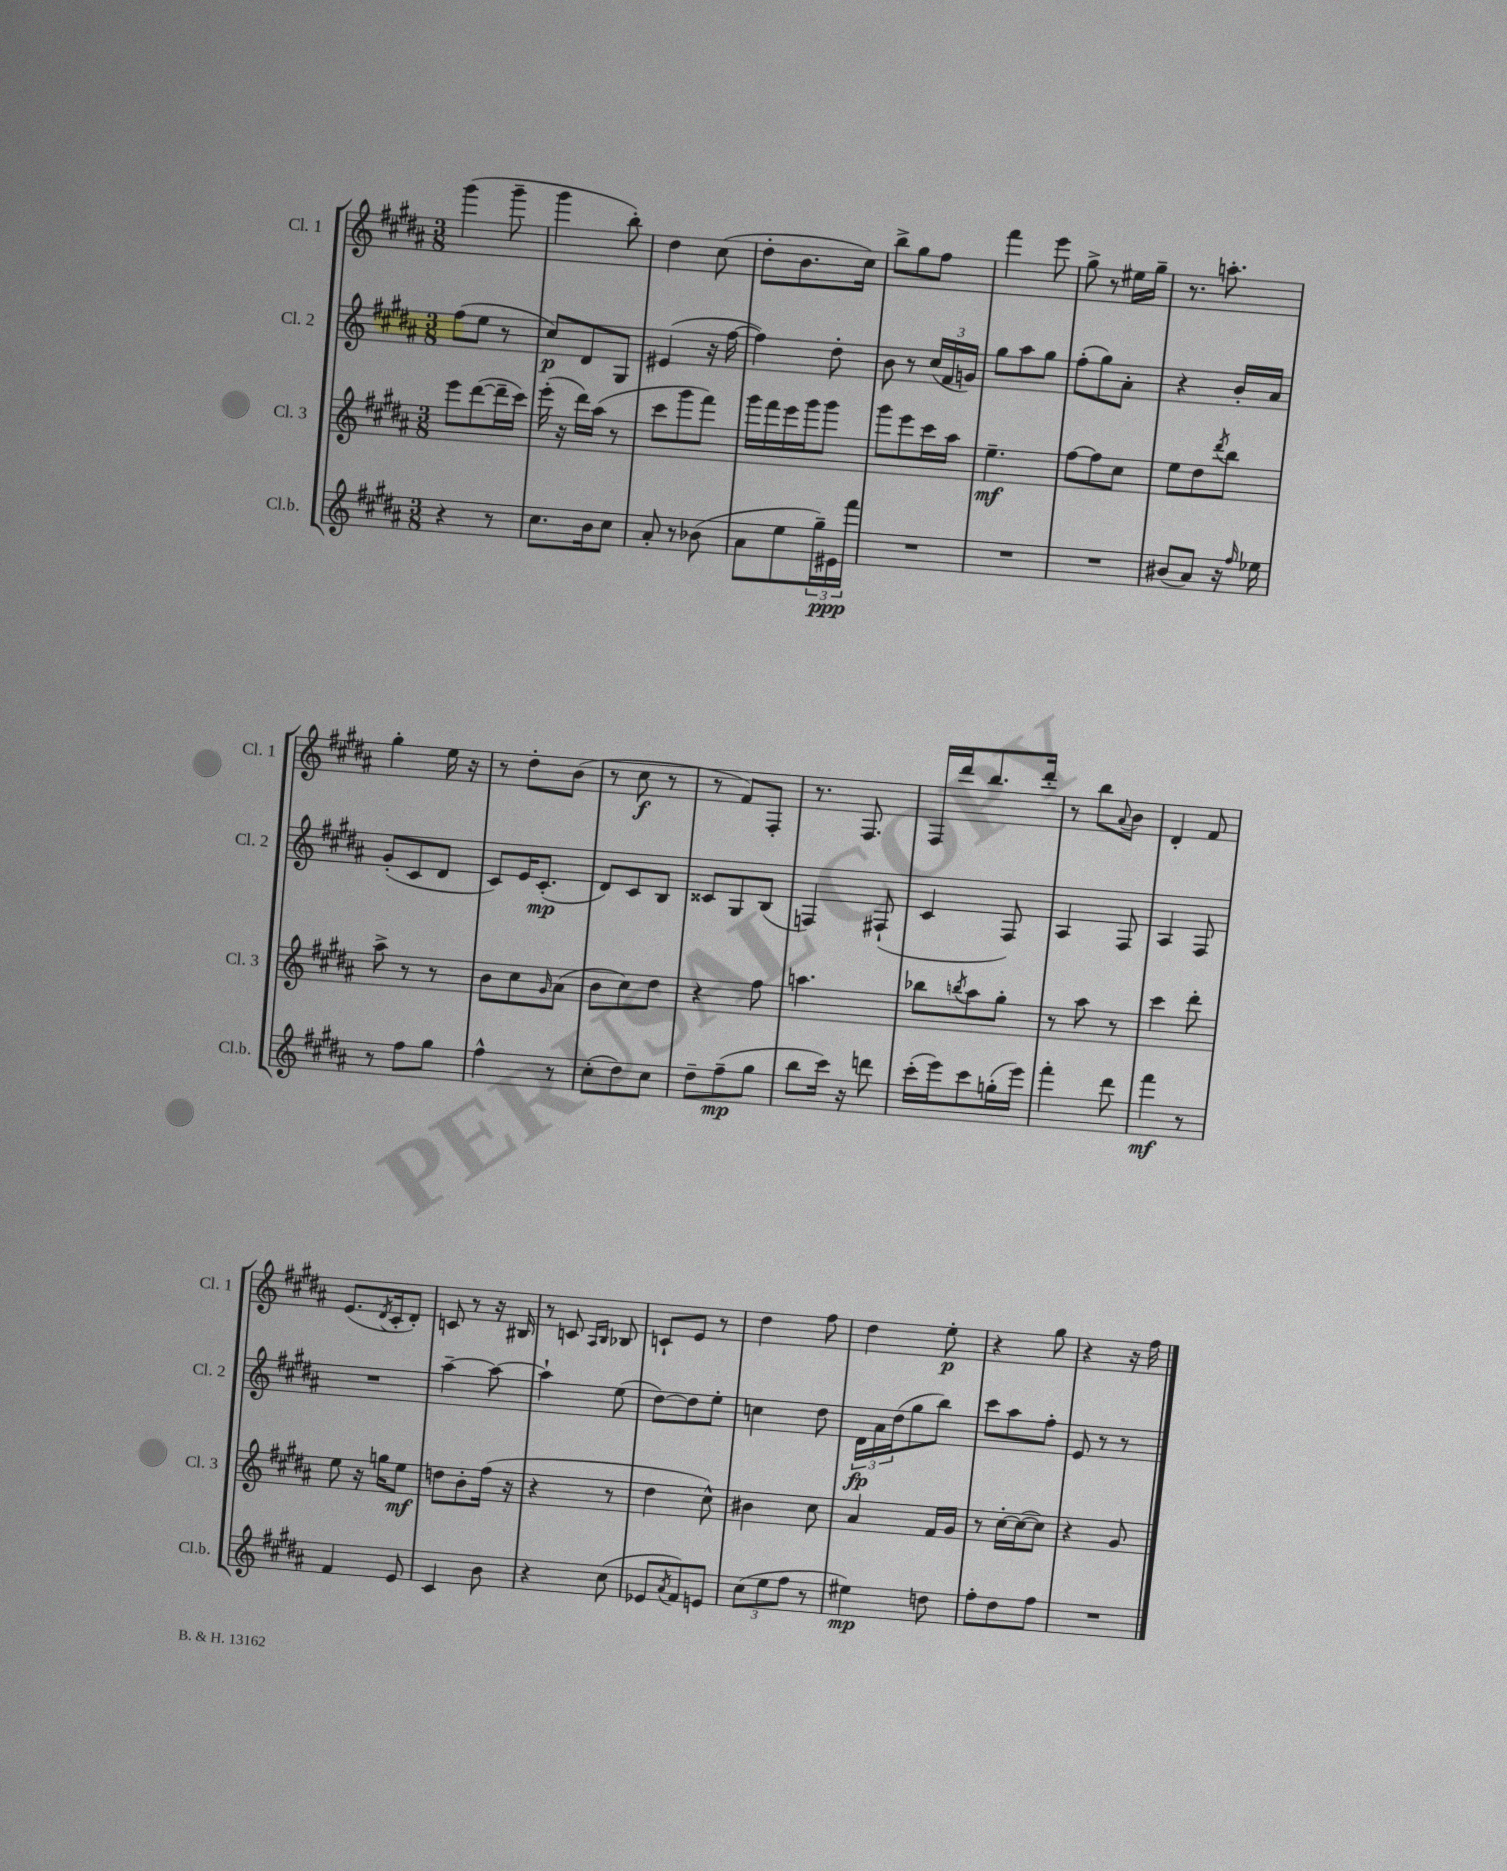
<<
\new StaffGroup <<
\new Staff = "s0" \with { instrumentName = "Cl. 1" shortInstrumentName = "Cl. 1" } {
    \clef treble \key b \major \numericTimeSignature \time 3/8
    gis'''4( gis'''8-- |
    gis'''4 b''8-.) |
    dis''4 cis''8( |
    dis''8-. b'8. cis''16) |
    b''8-> gis''8 fis''8 |
    fis'''4 e'''8 |
    gis''8-> r8 eis''16 gis''16-- |
    r8. a''8.-. |
    gis''4-. e''16 r16 |
    r8 dis''8-. b'8( |
    r8 cis''8\f r8 |
    r8 fis'8) fis8-. |
    r8. fis8. |
    fis16 dis'''16 b''8. dis'''16-. |
    r8 b''8 \appoggiatura { ais'8 } b'8 |
    dis'4-. fis'8 |
    e'8.( \acciaccatura { dis'8 } cis'16-. dis'8-.) |
    c'8 r8 r16 bis16 |
    r8 c'8 \grace { ais16 b16 } bes8 |
    c'8-! e'8 r8 |
    dis''4 fis''8 |
    dis''4 e''8-.\p |
    r4 gis''8 |
    r4 r16 fis''16 \bar "|." |
}
\new Staff = "s1" \with { instrumentName = "Cl. 2" shortInstrumentName = "Cl. 2" } {
    \clef treble \key b \major \numericTimeSignature \time 3/8
    fis''8( e''8 r8 |
    cis''8\p) dis'8 gis8 |
    eis'4( r16 fis''16~ |
    fis''4) dis''8-. |
    b'8 r8 \tuplet 3/2 { cis''16( fis'16 g'16) } |
    gis''8 ais''8 gis''8 |
    fis''8-.( gis''8) ais'8-. |
    r4 b'16-. ais'16 |
    gis'8-.( cis'8 dis'8 |
    cis'8) e'16 cis'8.-.\mp( |
    dis'8) cis'8 b8 |
    cisis'8 gis8 b8( |
    f4) fis8-!( |
    cis'4 fis8) |
    ais4 fis8 |
    ais4 fis8 |
    R4. |
    ais''4~-- ais''8~ |
    ais''4-! e''8( |
    dis''8~) dis''8 e''8-. |
    c''4 dis''8 |
    \tuplet 3/2 { dis'16\fp ais'16 dis''16( } gis''8 b''8) |
    cis'''8 ais''8 fis''8-. |
    e'8 r8 r8 \bar "|." |
}
\new Staff = "s2" \with { instrumentName = "Cl. 3" shortInstrumentName = "Cl. 3" } {
    \clef treble \key b \major \numericTimeSignature \time 3/8
    e'''8 dis'''8~( dis'''16-- cis'''16) |
    e'''16-.( r16 dis'''16) ais''16( r8 |
    cis'''8 gis'''8 fis'''8) |
    gis'''16 fis'''16 e'''16 gis'''16 gis'''8 |
    gis'''8 e'''8 cis'''16 ais''16 |
    e''4.--\mf |
    fis''8~ fis''8 cis''8 |
    e''8 dis''8 \acciaccatura { dis'''8 } b''8 |
    ais''8-> r8 r8 |
    b'8 cis''8 \grace { gis'16 } ais'8( |
    b'8 cis''8) dis''8 |
    r4 fis''8 |
    a''4. |
    bes''8 \acciaccatura { b''8 } ais''8 gis''8-. |
    r8 ais''8 r8 |
    cis'''4 dis'''8-. |
    e''8 r16 g''16 e''8\mf |
    d''8 b'8-. fis''16( r16 |
    r4 r8 |
    dis''4 cis''8-^) |
    bis'4 cis''8 |
    ais'4 fis'16 gis'16 |
    r8 cis''16~-. cis''16~( cis''8) |
    r4 gis'8 \bar "|." |
}
\new Staff = "s3" \with { instrumentName = "Cl.b." shortInstrumentName = "Cl.b." } {
    \clef treble \key b \major \numericTimeSignature \time 3/8
    r4 r8 |
    cis''8. b'16 cis''8 |
    ais'8-. r8 bes'8( |
    ais'8 e''8 \tuplet 3/2 { gis''16--) eis'16\ppp fis'''16 } |
    R4. |
    R4. |
    R4. |
    bis'8( ais'8) r16 \grace { fis''16 } ees''16 |
    r8 fis''8 gis''8 |
    fis''4-^ r8 |
    cis''8-.( dis''8) cis''8 |
    dis''8-- fis''8--\mp( gis''8 |
    b''8 cis'''16) r16 d'''8 |
    cis'''16-.( e'''16) cis'''8 g''16-.( e'''16) |
    fis'''4-. dis'''8 |
    fis'''4\mf r8 |
    fis'4 e'8 |
    cis'4 b'8 |
    r4 cis''8( |
    ees'8 \acciaccatura { ais'8 } fis'8) e'8 |
    \tuplet 3/2 { cis''8( e''8 fis''8 } r8 |
    eis''4\mp) d''8 |
    fis''8-. dis''8 fis''8 |
    R4. \bar "|." |
}
>>
>>
\layout { \context { \Score \remove "Bar_number_engraver" } }
